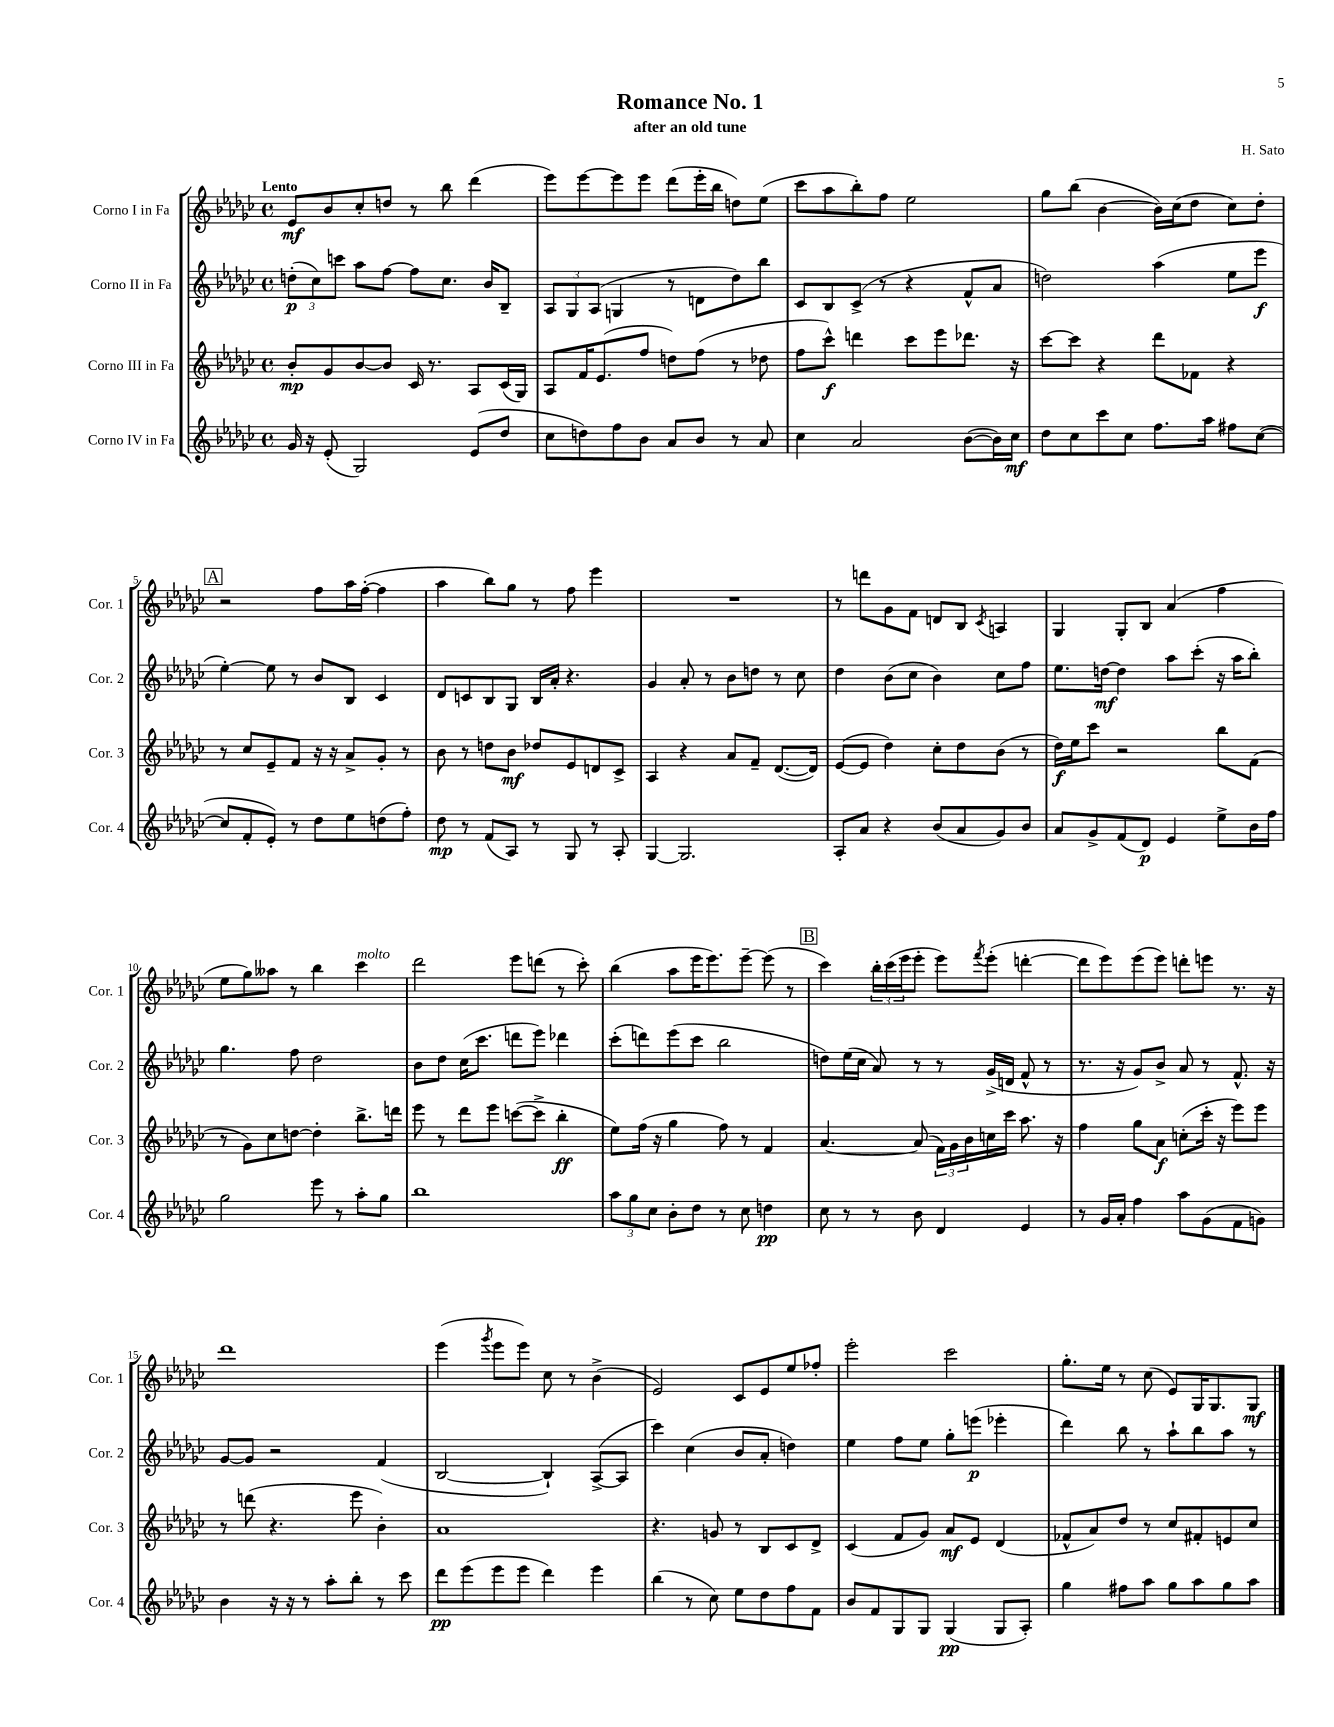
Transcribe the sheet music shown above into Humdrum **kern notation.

**kern	**kern	**kern	**kern
*staff4	*staff3	*staff2	*staff1
*clefG2	*clefG2	*clefG2	*clefG2
*k[b-e-a-d-g-c-]	*k[b-e-a-d-g-c-]	*k[b-e-a-d-g-c-]	*k[b-e-a-d-g-c-]
*M4/4	*M4/4	*M4/4	*M4/4
*met(c)	*met(c)	*met(c)	*met(c)
16g-/	8b-'/L	(12dd'\L	8e-/L
16r	.	.	.
.	.	12cc-\)	.
(8e-'/	8g-/	.	8b-/
.	.	12ccc\J	.
2G-/)	[8b-/	8aa-\L	8cc-'/
.	8b-/]J	[8ff\J	8dd/J
.	16c-/	8ff\]L	8r
.	8.r	.	.
.	.	8.cc-\J	8bb-\
(8e-/L	8A-/L	.	(4ddd-\
.	.	16b-/LK	.
8dd-/J	(16c-/L	8B-~/J	.
.	16G-/JJ)	.	.
=	=	=	=
8cc-\L	8A-/L	12A-/L	8eee-\L)
.	.	12G-/	.
8dd\)	16f/K	.	[8eee-\
.	.	(12A-/J	.
.	(8.e-/	.	.
8ff\	.	4G/	8eee-\]
8b-\J	8ff/J	.	8eee-\J
8a-/L	8dd\L)	8r	(8ddd-\L
8b-/J	(8ff\J	8d\L	16eee-'\L
.	.	.	16bb-\JJ
8r	8r	8dd-\)	8dd\L)
8a-/	8dd-\	8bb-\J	(8ee-\J
=	=	=	=
4cc-\	8ff\L	8c-/L	8ccc-\L
.	8ccc-^^\J)	8B-/	8aa-\
2a-/	4ddd\	(8c-^/J	8bb-'\)
.	.	8r	8ff\J
.	8ccc-\L	4r	2ee-\
.	8eee-\	.	.
([8b-\L	8.ddd-\J	8f^^/L	.
16b-\]L)	.	8a-/J	.
16cc-\JJ	16r	.	.
=	=	=	=
8dd-\L	[8ccc-\L	2dd\)	8gg-\L
8cc-\	8ccc-\]J	.	(8bb-\J
8ccc-\	4r	.	[4b-\
8cc-\J	.	.	.
8.ff\L	8ddd-\L	(4aa-\	16b-\]LL)
.	.	.	(16cc-\J
.	8f-\J	.	8dd-\J
16aa-\Jk	.	.	.
8ff#\L	4r	8ee-\L	8cc-\L)
([8cc-\J	.	8eee-\J	8dd-'\J
=	=	=	=
8cc-/]L	8r	[4ee-'\)	2r
8f'/	8cc-/L	.	.
8e-'/J)	8e-~/	8ee-\]	.
8r	8f/J	8r	.
8dd-\L	16r	8b-/L	8ff\L
.	16r	.	.
8ee-\	8a-^/L	8B-/J	16aa-\L
.	.	.	([16ff'\JJ
(8dd\	8g-'/J	4c-/	4ff\]
8ff'\J)	8r	.	.
=	=	=	=
8dd-\	8b-\	8d-/L	4aa-\
8r	8r	8c/	.
(8f/L	8dd\L	8B-/	8bb-\L)
8A-/J)	8b-\J	8G-/J	8gg-\J
8r	8dd-/L	16B-/LL	8r
.	.	16a-'/JJ	.
8G-/	8e-/	4.r	8ff\
8r	8d/	.	4eee-\
8A-'/	8c-^/J	.	.
=	=	=	=
[4G-/	4A-/	4g-/	1r
2.G-/]	4r	8a-'/	.
.	.	8r	.
.	8a-/L	8b-\L	.
.	8f~/J	8dd\J	.
.	([8.d-/L	8r	.
.	.	8cc-\	.
.	16d-/]Jk)	.	.
=	=	=	=
8A-'/L	([8e-/L	4dd-\	8r
8a-/J	8e-/]J	.	8ddd\L
4r	4dd-\)	(8b-\L	8g-\
.	.	8cc-\J	8f\J
(8b-/L	8cc-'\L	4b-\)	8d/L
8a-/	8dd-\	.	8B-/J
.	.	.	8qc-/
8g-/)	(8b-\J	8cc-\L	4A/
8b-/J	8r	8ff\J	.
=	=	=	=
8a-/L	16dd-\LL)	8.ee-\L	4G-/
.	16ee-\J	.	.
8g-^/	8ccc-\J	.	.
.	.	[16dd\Jk	.
(8f/	2r	4dd\]	8G-'/L
8d-/J)	.	.	8B-/J
4e-/	.	8aa-\L	(4a-/
.	.	(8ccc-'\J	.
8ee-^\L	8bb-\L	16r	4ff\
.	.	16aa-\LK	.
16b-\L	(8f\J	8bb-'\J)	.
16ff\JJ	.	.	.
=	=	=	=
2gg-\	8r	4.gg-\	8ee-\L
.	8g-\L)	.	8gg-\)
.	8cc-\	.	8aa--\J
.	[8dd\J	8ff\	8r
8eee-\	4dd'\]	2dd-\	4bb-\
8r	.	.	.
8aa-'\L	8.bb-^\L	.	4ccc-\
8gg-\J	.	.	.
.	16ddd\Jk	.	.
=	=	=	=
1bb-	8eee-\	8b-\L	2ddd-\
.	8r	8dd-\J	.
.	8ddd-\L	(16cc-\LK	.
.	.	8.ccc-\J	.
.	8eee-\J	.	.
.	([8ccc\L	8ddd\L	8eee-\L
.	8ccc^\]J	8eee-\J)	(8ddd\J
.	4bb-'\	4ddd-\	8r
.	.	.	8ccc-'\)
=	=	=	=
12aa-\L	8ee-\L)	(8ccc-'\L	(4bb-\
12gg-\	.	.	.
.	(16ff\Jk	8ddd\)	.
12cc-\J	.	.	.
.	16r	.	.
8b-'\L	4gg-\	(8eee-\	8aa-\L
8dd-\J	.	8ccc-\J	16eee-\K
.	.	.	8.eee-\)
8r	8ff\)	2bb-\	.
8cc-\	8r	.	[8eee-~\J
4dd\	4f/	.	(8eee-\]
.	.	.	8r
=	=	=	=
8cc-\	[4.a-/	8dd\L)	4ccc-\)
8r	.	(16ee-\L	.
.	.	16cc-\JJ	.
8r	.	8a-/)	24bb-'\LL
.	.	.	(24ccc-\
.	.	.	24eee-\J
8b-\	(8a-/]	8r	8eee-'\J
4d-/	24f\LL)	8r	8eee-\L)
.	24g-\	.	.
.	24b-\	.	.
.	.	.	8qfff/
.	16cc\	(16g-^/LL	(8eee-'\J
.	16ccc-\JJ	16d/JJ	.
4e-/	8.aa-\	8f^^/	[4ddd'\
.	.	8r	.
.	16r	.	.
=	=	=	=
8r	4ff\	8.r	8ddd\]L
16g-/LL	.	.	8eee-\)
16a-'/JJ	.	16r	.
4ff\	8gg-\L	8g-/L)	(8eee-\
.	8a-\J	8b-^/J	8eee-\J)
8aa-\L	(8cc'\L	8a-/	8ddd'\L
(8g-\	16ccc-'\Jk	8r	8eee\J
.	16r	.	.
8f\	8eee-\L)	8.f^^/	8.r
8g\J)	8eee-\J	.	.
.	.	16r	16r
=	=	=	=
4b-\	8r	[8g-/L	1ddd-
.	(8ddd\	8g-/]J	.
16r	4.r	2r	.
16r	.	.	.
8r	.	.	.
8aa-'\L	.	.	.
8bb-'\J	8eee-\	.	.
8r	4b-'\)	(4f/	.
8ccc-\	.	.	.
=	=	=	=
8ddd-\L	1a-	[2B-/	(4eee-\
(8eee-\	.	.	.
.	.	.	8qggg-/
8eee-\	.	.	8eee-\L
8eee-\J	.	.	8eee-\J)
4ddd-\)	.	4B-`/])	8cc-\
.	.	.	8r
4eee-\	.	([8A-^/L	(4b-^\
.	.	8A-/]J	.
=	=	=	=
(4bb-\	4.r	4ccc-\)	2e-/)
8r	.	(4cc-\	.
8cc-\)	8g/	.	.
8ee-\L	8r	8b-/L	8c-/L
8dd-\	8B-/L	8a-'/J	8e-/
8ff\	8c-/	4dd\)	8ee-/
8f\J	8d-^/J	.	8ff-'/J
=	=	=	=
8b-/L	(4c-/	4ee-\	2eee-'\
8f/	.	.	.
8G-/	8f/L	8ff\L	.
8G-/J	8g-/J)	8ee-\J	.
(4G-/	8a-/L	8gg-'\L	2ccc-\
.	8e-/J	(8eee\J	.
8G-/L	(4d-/	4eee-'\	.
8A-'/J)	.	.	.
=	=	=	=
4gg-\	8f-^^/L	4ddd-\)	8.gg-'\L
.	8a-/)	.	.
.	.	.	16ee-\Jk
8ff#\L	8dd-/J	8bb-\	8r
8aa-\J	8r	8r	(8cc-\
8gg-\L	8cc-/L	8aa-`\L	8e-/L)
8aa-\	8f#'/	8bb-\	16G-/K
.	.	.	8.G-/
8gg-\	8e/	8aa-\J	.
8aa-\J	8cc-/J	8r	8G-/J
==	==	==	==
*-	*-	*-	*-
